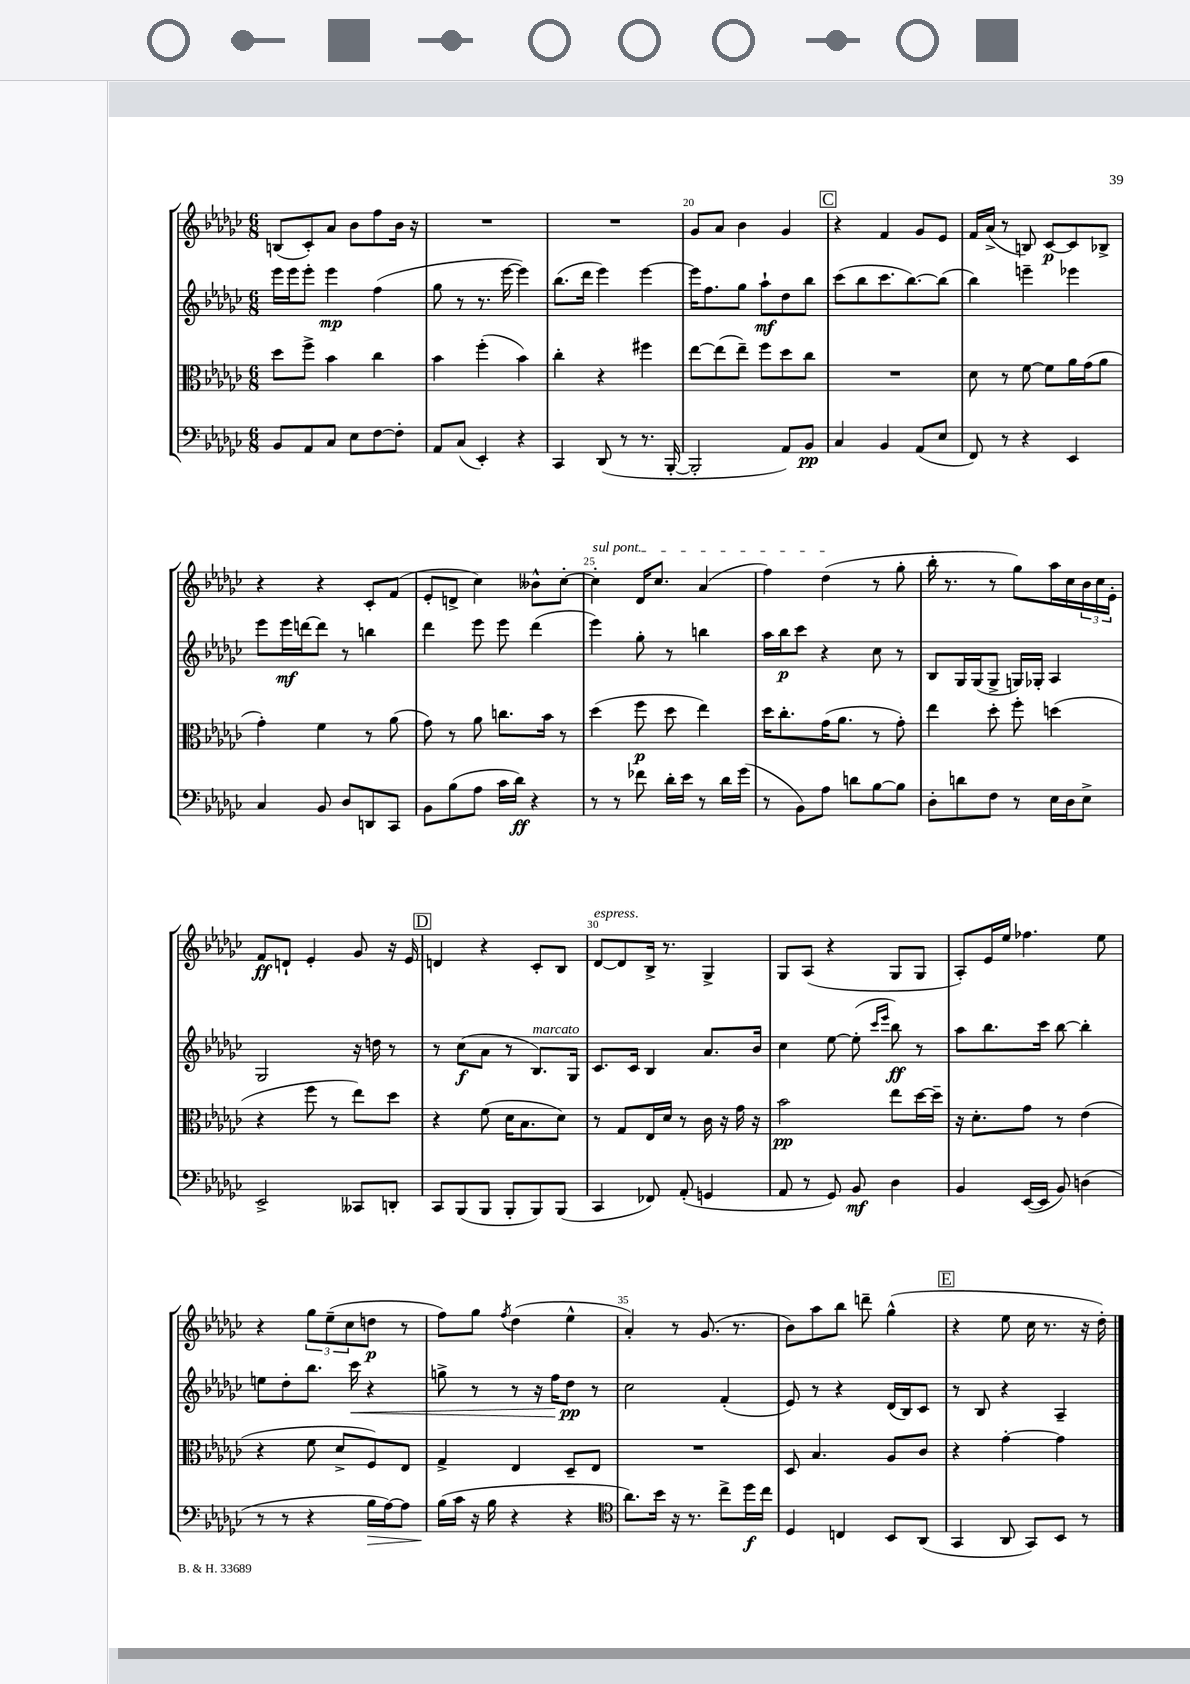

**kern	**dynam	**kern	**dynam	**kern	**dynam	**kern	**dynam
*part4	*part4	*part3	*part3	*part2	*part2	*part1	*part1
*staff4	*staff4	*staff3	*staff3	*staff2	*staff2	*staff1	*staff1
*clefF4	*	*clefC3	*	*clefG2	*	*clefG2	*
*k[b-e-a-d-g-c-]	*	*k[b-e-a-d-g-c-]	*	*k[b-e-a-d-g-c-]	*	*k[b-e-a-d-g-c-]	*
*M6/8	*	*M6/8	*	*M6/8	*	*M6/8	*
=17	=17	=17	=17	=17	=17	=17	=17
8BB-/L	.	8dd-\L	.	16eee-\LL	.	(8Bn/L	.
.	.	.	.	16eee-\J	.	.	.
8AA-/	.	8ff^\J	.	8eee-'\J	.	8c-'/)	.
8C-/J	.	4b-\	.	4eee-\	mp	8a-/J	.
8E-\L	.	.	.	.	.	8b-\L	.
[8F\	.	4cc-\	.	(4ff\	.	8ff\	.
8F'\J]	.	.	.	.	.	16b-\Jk	.
.	.	.	.	.	.	16r	.
=18	=18	=18	=18	=18	=18	=18	=18
8AA-/L	.	4b-\	.	8gg-\	.	2.r	.
(8C-/J	.	.	.	8r	.	.	.
4EE-'/)	.	(4ff'\	.	8.r	.	.	.
.	.	.	.	[16eee-\	.	.	.
4r	.	4b-\)	.	4eee-\])	.	.	.
=19	=19	=19	=19	=19	=19	=19	=19
4CC-/	.	4cc-'\	.	(8.bb-\L	.	2.r	.
.	.	.	.	16ddd-\Jk	.	.	.
(8DD-/	.	4r	.	4eee-\)	.	.	.
8r	.	.	.	.	.	.	.
8.r	.	4ff#X\	.	[4eee-\	.	.	.
[16BBB-'/	.	.	.	.	.	.	.
=20	=20	=20	=20	=20	=20	=20	=20
2BBB-'/]	.	[8ee-\L	.	16eee-\KL]	.	8g-/L	.
.	.	.	.	8.ff\	.	.	.
.	.	(8ee-\]	.	.	.	8a-/J	.
.	.	8ee-~\J)	.	8gg-\J	.	4b-\	.
.	.	8ff\L	.	8aa-`\L	mf	.	.
8AA-/L)	.	8dd-\	.	8dd-\	.	4g-/	.
8BB-/J	pp	8cc-\J	.	8bb-\J	.	.	.
!!LO:REH:place=s1:t=C
=21	=21	=21	=21	=21	=21	=21	=21
4C-/	.	2.r	.	(8ccc-\L	.	4r	.
.	.	.	.	8bb-\	.	.	.
4BB-/	.	.	.	8.ccc-\	.	4f/	.
.	.	.	.	[8.bb-\)	.	.	.
(8AA-/L	.	.	.	.	.	8g-/L	.
8E-/J	.	.	.	(8bb-\J]	.	8e-/J	.
=22	=22	=22	=22	=22	=22	=22	=22
8FF/)	.	8d-\	.	4bb-\)	.	16f/LL	.
.	.	.	.	.	.	(16a-^/JJ	.
8r	.	8r	.	.	.	8r	.
4r	.	[8f\	.	4eeen~\	.	8Bn/)	.
.	.	8f\L]	.	.	.	[8c-/L	p
4EE-/	.	16a-\L	.	4eee-X\	.	8c-/]	.
.	.	(16g-\J	.	.	.	.	.
.	.	8a-\J	.	.	.	8B-X^/J	.
!!LO:LB:g=z
=23	=23	=23	=23	=23	=23	=23	=23
4C-/	.	4g-'\)	.	8eee-\L	.	4r	.
.	.	.	.	16eee-\L	mf	.	.
.	.	.	.	[16dddn\J	.	.	.
8BB-/	.	4f\	.	8ddd\J]	.	4r	.
8D-/L	.	.	.	8r	.	.	.
8DDn/	.	8r	.	4bbn\	.	8c-'/L	.
8CC-/J	.	(8a-\	.	.	.	(8f/J	.
=24	=24	=24	=24	=24	=24	=24	=24
8BB-\L	.	8g-\)	.	4ddd-\	.	8e-'/L	.
(8B-\	.	8r	.	.	.	8dn^/J	.
8A-\J	.	8a-\	.	8eee-\	.	4cc-\)	.
16c-\LL	.	8.ccn\L	.	8eee-\	.	.	.
16d-\JJ)	ff	.	.	.	.	.	.
4r	.	.	.	(4ddd-\	.	8b--X^^\L	.
.	.	16b-\Jk	.	.	.	.	.
.	.	8r	.	.	.	[8cc-'\J	.
=25	=25	=25	=25	=25	=25	=25	=25
!	!	!	!	!	!	!LO:TX:a:i:t=sul pont.	!
8r	.	(4dd-\	.	4eee-\)	.	4cc-'\]	.
8r	.	.	.	.	.	.	.
8f-X\	.	8ff\	p	8gg-'\	.	16d-/KL	.
.	.	.	.	.	.	8.cc-/J	.
16d-'\LL	.	8dd-\	.	8r	.	.	.
16e-\JJ	.	.	.	.	.	.	.
8r	.	4ee-\)	.	4bbn\	.	(4a-/	.
16d-\LL	.	.	.	.	.	.	.
(16g-\JJ	.	.	.	.	.	.	.
=26	=26	=26	=26	=26	=26	=26	=26
8r	.	16dd-\KL	.	16aa-\LL	.	4ff\)	.
.	.	8.cc-'\	.	16bb-\J	p	.	.
8BB-\L)	.	.	.	8ccc-\J	.	.	.
8A-\J	.	(16g-\K	.	4r	.	(4dd-\	.
.	.	8.a-\J	.	.	.	.	.
8dn\L	.	.	.	.	.	.	.
[8B-\	.	8r	.	8cc-\	.	8r	.
8B-\J]	.	8g-'\)	.	8r	.	8gg-'\	.
=27	=27	=27	=27	=27	=27	=27	=27
8D-'\L	.	4ee-\	.	8B-/L	.	16bb-'\	.
.	.	.	.	.	.	8.r	.
8dn\	.	.	.	16G-/L	.	.	.
.	.	.	.	(16G-/J	.	.	.
8F\J	.	8dd-'\	.	8G-^/J	.	8r	.
8r	.	8ff'\	.	16Gn/LL)	.	8gg-\L)	.
.	.	.	.	16G-X'/JJ	.	.	.
16E-\LL	.	(4ddn\	.	4A-/	.	16aa-\L	.
16D-\J	.	.	.	.	.	16cc-\	.
8E-^\J	.	.	.	.	.	24b-\	.
.	.	.	.	.	.	24cc-\	.
.	.	.	.	.	.	24e-'\JJ	.
!!LO:LB:g=z
=28	=28	=28	=28	=28	=28	=28	=28
2EE-^/	.	4r	.	2G-/	.	8f/L	ff
.	.	.	.	.	.	8dn`/J	.
.	.	8ff\	.	.	.	4e-'/	.
.	.	8r	.	.	.	.	.
8CC--X/L	.	8ee-\L)	.	16r	.	8g-/	.
.	.	.	.	16ddn\	.	.	.
8DDn'/J	.	8dd-\J	.	8r	.	16r	.
.	.	.	.	.	.	16e-/	.
!!LO:REH:place=s1:t=D
=29	=29	=29	=29	=29	=29	=29	=29
8CC-/L	.	4r	.	8r	.	4dn/	.
(8BBB-/	.	.	.	(8cc-\L	f	.	.
8BBB-/J	.	(8f\	.	8a-\J	.	4r	.
8BBB-'/L	.	16d-\KL	.	8r	.	.	.
.	.	8.B-\	.	.	.	.	.
!	!	!	!	!LO:TX:a:i:t=marcato	!	!	!
8BBB-/)	.	.	.	8.B-/L)	.	8c-'/L	.
(8BBB-/J	.	8d-\J)	.	.	.	8B-/J	.
.	.	.	.	16G-/Jk	.	.	.
=30	=30	=30	=30	=30	=30	=30	=30
!	!	!	!	!	!	!LO:TX:a:i:t=espress.	!
4CC-/	.	8r	.	8.c-/L	.	[8d-/L	.
.	.	8G-/L	.	.	.	8d-/]	.
.	.	.	.	16c-/Jk	.	.	.
8FF-X/)	.	16E-/L	.	4B-/	.	16B-^/Jk	.
.	.	16d-/JJ	.	.	.	8.r	.
(8AA-'/	.	8r	.	.	.	.	.
4GGn/	.	16c-\	.	8.a-/L	.	4G-^/	.
.	.	16r	.	.	.	.	.
.	.	16g-\	.	.	.	.	.
.	.	16r	.	16b-/Jk	.	.	.
=31	=31	=31	=31	=31	=31	=31	=31
8AA-/	.	2b-\	pp	4cc-\	.	8G-/L	.
8r	.	.	.	.	.	(8A-/J	.
8GG-/)	.	.	.	[8ee-\	.	4r	.
8BB-/	mf	.	.	(8ee-'\]	.	.	.
.	.	.	.	16qqccc-/LL	.	.	.
.	.	.	.	16qqeee-/JJ	.	.	.
4D-\	.	8ee-\L	.	8bb-\)	ff	8G-/L	.
.	.	[16dd-\L	.	8r	.	8G-/J	.
.	.	16dd-~\JJ]	.	.	.	.	.
=32	=32	=32	=32	=32	=32	=32	=32
4BB-/	.	16r	.	8aa-\L	.	8A-'/L)	.
.	.	8.d-'\L	.	.	.	.	.
.	.	.	.	8.bb-\	.	16e-/L	.
.	.	.	.	.	.	16ee-/JJ	.
([16EE-/LL	.	8g-\J	.	.	.	4.ff-X\	.
16EE-/JJ]	.	.	.	16ccc-\Jk	.	.	.
8BB-/)	.	8r	.	[8bb-\	.	.	.
(4Dn\	.	(4e-\	.	4bb-'\]	.	.	.
.	.	.	.	.	.	8ee-\	.
!!LO:LB:g=z
=33	=33	=33	=33	=33	=33	=33	=33
8r	.	4r	.	8een\L	.	4r	.
8r	.	.	.	8dd-'\	.	.	.
4r	.	8f\	.	8.bb-\J	.	12gg-\L	.
.	.	.	.	.	.	(12ee-~\	.
.	.	8d-^/L	.	.	.	.	.
.	.	.	.	.	.	12cc-\	.
!	!	!	!	!	!LO:HP:b	!	!
.	.	.	.	16ccc-\	<	.	.
!	!LO:HP:b	!	!	!	!	!	!
16B-\LL	>	8F/)	.	4r	.	8ddn\J	p
[16A-\J)	.	.	.	.	.	.	.
8A-\J]	.	8E-/J	.	.	.	8r	.
=34	=34	=34	=34	=34	=34	=34	=34
(16B-\LL	.	4G-^/	.	8ggn^\	.	8ff\L)	.
16c-\JJ	]	.	.	.	.	.	.
16r	.	.	.	8r	.	8gg-\J	.
16B-\	.	.	.	.	.	.	.
.	.	.	.	.	.	8qff/	.
4r	.	4E-/	.	8r	.	(4dd-\	.
.	.	.	.	16r	.	.	.
.	.	.	.	16ff\KL	.	.	.
4r	.	8D-~/L	.	8dd-\J	pp	4ee-^^\	.
.	.	8E-/J	.	8r	[	.	.
=35	=35	=35	=35	=35	=35	=35	=35
*clefC4	*	*	*	*	*	*	*
8.a-\L)	.	2.r	.	2cc-\	.	4a-'/)	.
16b-\Jk	.	.	.	.	.	.	.
16r	.	.	.	.	.	8r	.
8.r	.	.	.	.	.	.	.
.	.	.	.	.	.	(8.g-/	.
8cc-^\L	.	.	.	(4f'/	.	.	.
.	.	.	.	.	.	8.r	.
16dd-\L	f	.	.	.	.	.	.
16cc-\JJ	.	.	.	.	.	.	.
=36	=36	=36	=36	=36	=36	=36	=36
4D-/	.	8D-/	.	8e-/)	.	8b-\L)	.
.	.	4.B-/	.	8r	.	8aa-\	.
4Cn/	.	.	.	4r	.	8bb-\J	.
.	.	.	.	.	.	8dddn~\	.
8BB-/L	.	8A-/L	.	(16d-/LL	.	(4gg-^^\	.
.	.	.	.	16B-/J)	.	.	.
(8AA-/J	.	8c-/J	.	8c-/J	.	.	.
!!LO:REH:place=s1:t=E
=37	=37	=37	=37	=37	=37	=37	=37
4GG-/	.	4r	.	8r	.	4r	.
.	.	.	.	8B-/	.	.	.
8AA-/	.	[4g-'\	.	4r	.	8ee-\	.
8GG-/L)	.	.	.	.	.	16cc-\	.
.	.	.	.	.	.	8.r	.
8BB-/J	.	4g-\]	.	4A-~/	.	.	.
8r	.	.	.	.	.	16r	.
.	.	.	.	.	.	16dd-'\)	.
==	==	==	==	==	==	==	==
*-	*-	*-	*-	*-	*-	*-	*-
